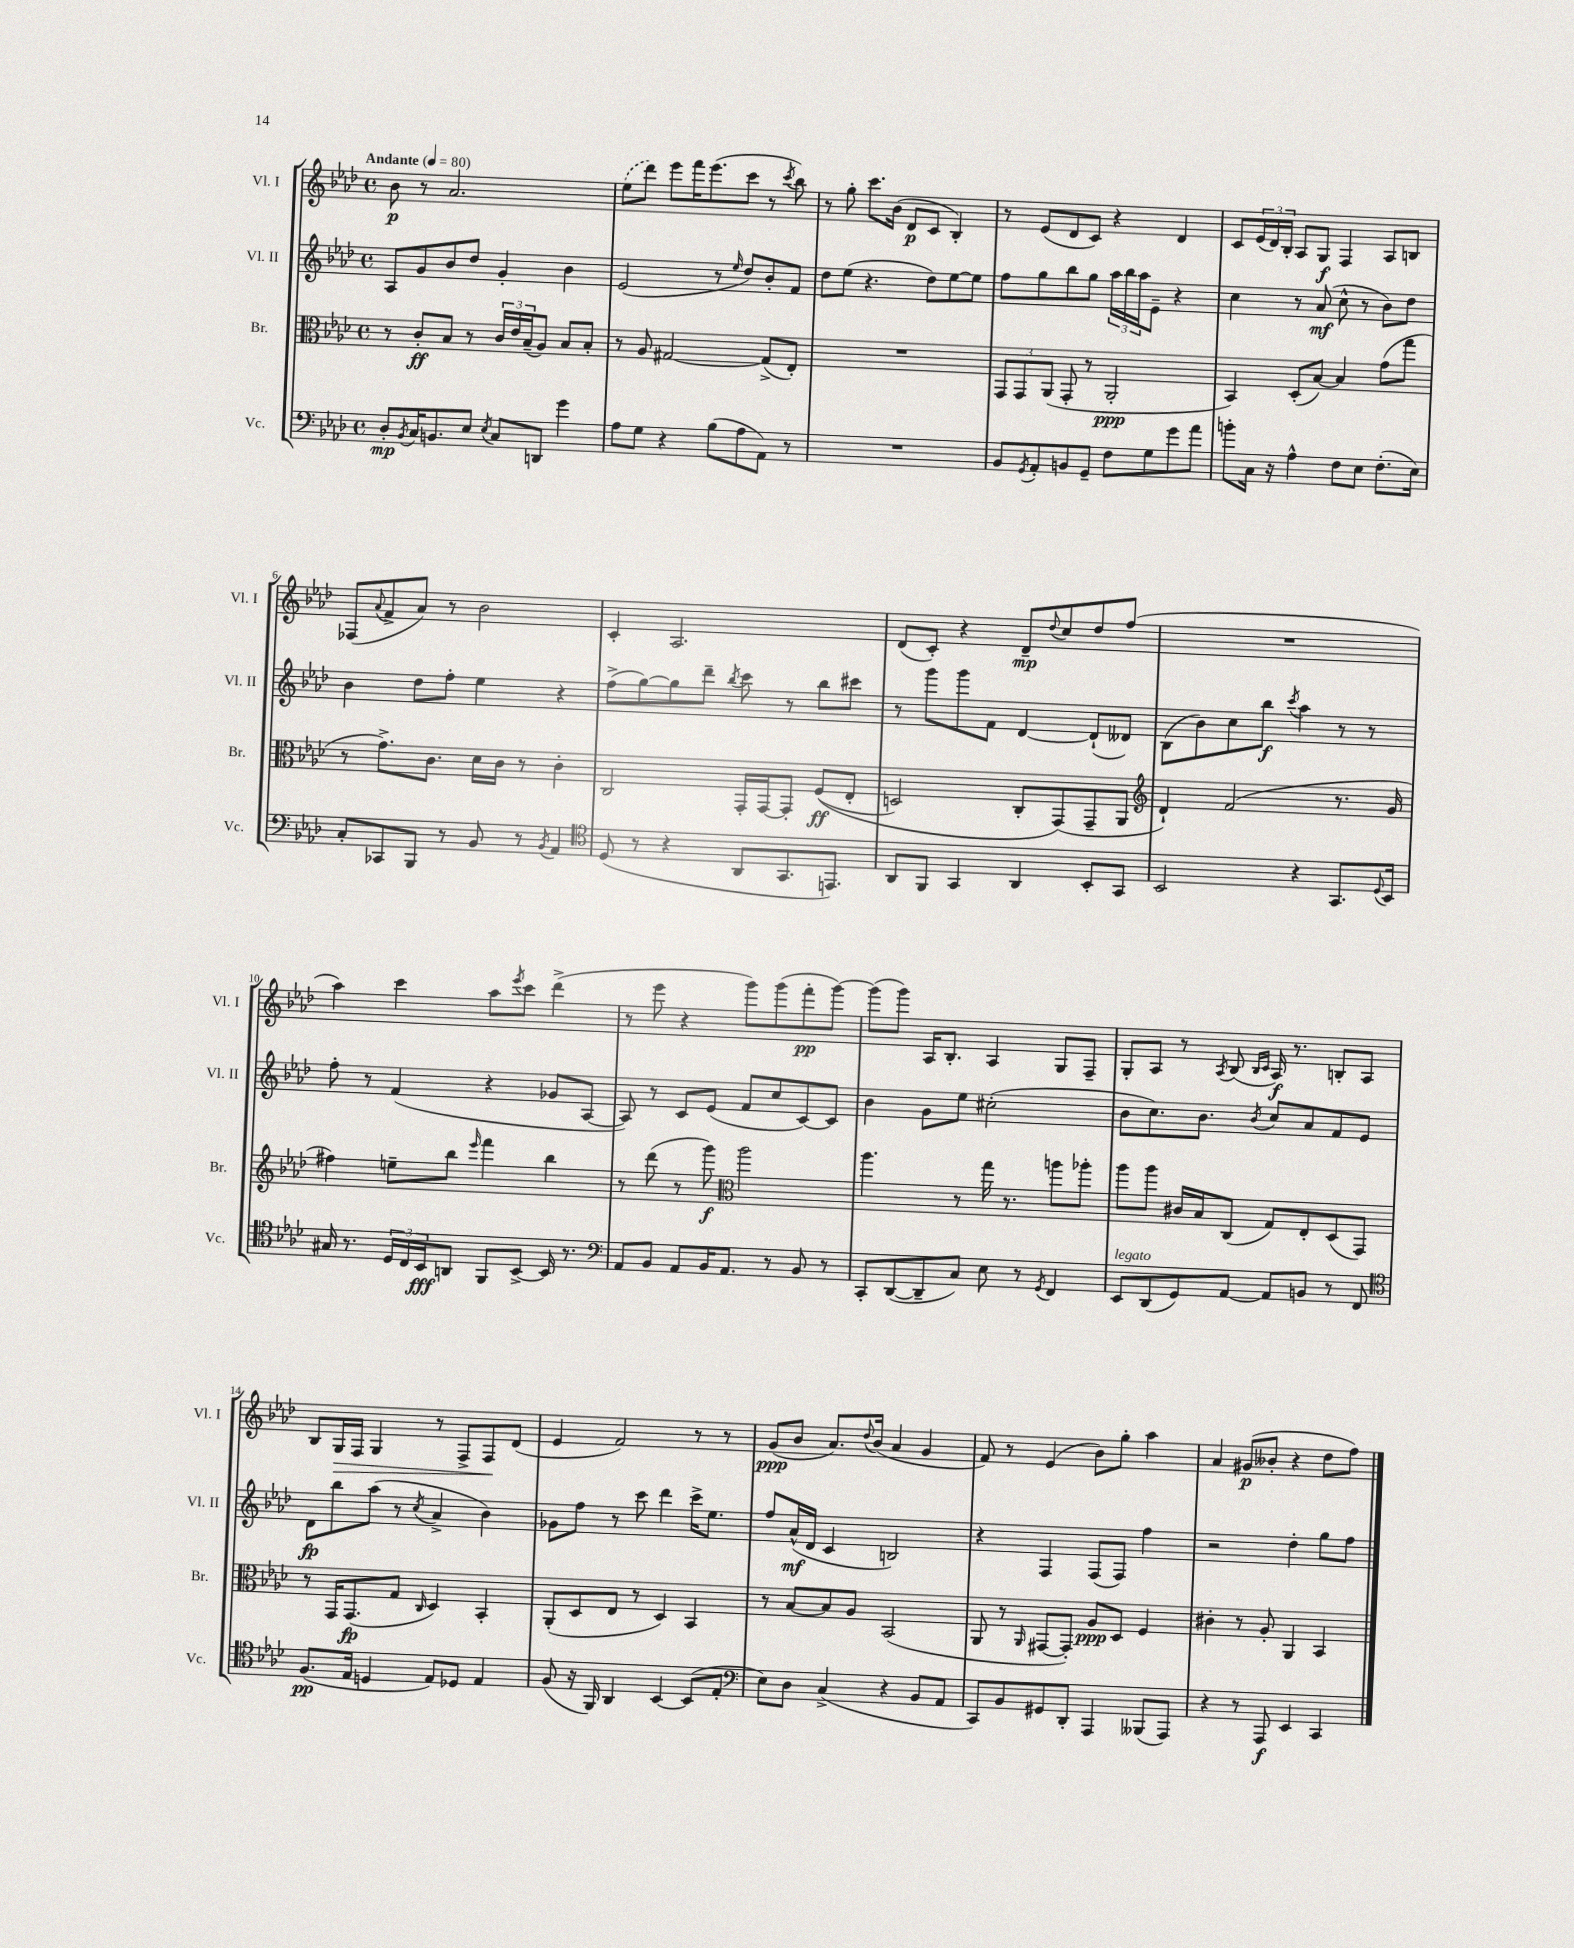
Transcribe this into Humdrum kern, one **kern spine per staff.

**kern	**kern	**kern	**kern
*staff4	*staff3	*staff2	*staff1
*clefF4	*clefC3	*clefG2	*clefG2
*k[b-e-a-d-]	*k[b-e-a-d-]	*k[b-e-a-d-]	*k[b-e-a-d-]
*M4/4	*M4/4	*M4/4	*M4/4
*met(c)	*met(c)	*met(c)	*met(c)
*MM80	*MM80	*MM80	*MM80
8D-'/L	8r	8A-/L	8b-\
8qBB-/	.	.	.
16C/K	8c'/L	8g/	8r
8.BB/	.	.	.
.	8B-/J	8b-/	2.a-/
8E-/J	8r	8dd-/J	.
8qE-/	.	.	.
8C/L	24c/LL	4g'/	.
.	24e-/	.	.
.	(24B-~/J	.	.
8DD/J	8A-/J)	.	.
4g\	8B-/L	4b-\	.
.	8B-'/J	.	.
=	=	=	=
8A-\L	8r	(2e-/	(8ee-\L
8G\J	8A-/	.	8ddd-\J)
4r	[2G#/	.	8eee-\L
.	.	.	16fff\K
.	.	.	(8.eee-\
(8B-\L	.	8r	.
.	.	16qqee-/	.
8A-\	.	8dd-/L)	8ccc\J
8AA-\J)	(8G#^/]L	8b-'/	8r
.	.	.	8qccc/
8r	8E-'/J)	8f/J	8bb-\)
=	=	=	=
1r	1r	8dd-\L	8r
.	.	(8ee-\J	8gg'\
.	.	4.r	8.ccc\L
.	.	.	(16b-\Jk
.	.	.	8d-/L
.	.	8dd-\L)	8c/J
.	.	[8ee-\	4B-'/)
.	.	8ee-\]J	.
=	=	=	=
8BB-/L	12GG/L	8ff\L	8r
.	12GG/	.	.
8qGG/	.	.	.
8AA-'/	.	8gg\	(8e-/L
.	(12AA-/J	.	.
8BB/	8GG'/	8bb-\	8d-/
8GG~/J	8r	8gg\J	8c/J)
8F\L	2AA-'/	24aa-\LL	4r
.	.	24bb-\	.
.	.	24aa-\J	.
8G\	.	8e-~\J	.
8g\	.	4r	4d-/
8a-\J	.	.	.
=	=	=	=
8b'\L	4BB-/)	4cc\	8c/L
16C\Jk	.	.	(24e-/L
.	.	.	24d-/)
16r	.	.	.
.	.	.	24B-'/JJ
4A-^^\	(8D-'/L	8r	8A-/L
.	[8B-/J)	(8a-/	8G/J
8F\L	4B-/]	8cc^^\	4F/
8E-\J	.	8r	.
(8.F'\L	(8g\L	8b-\L)	8A-/L
.	8gg\J	8dd-\J	8B/J
16E-\Jk)	.	.	.
=	=	=	=
8C'/L	8r	4b-\	(8F-/L
.	.	.	8qqa-/
8CC-/	8.g^\L)	.	8f^/
8BBB-/J	.	8dd-\L	8a-/J)
.	8.c\J	.	.
8r	.	8ff'\J	8r
8BB-/	16d-\LL	4ee-\	2b-\
.	16c\JJ	.	.
8r	8r	.	.
8qBB-/	.	.	.
4AA-/	4c'\	4r	.
=	=	=	=
*clefC4	*	*	*
(8D-/	2C/	(8ff^\L	4c'/
8r	.	[8gg\)	.
4r	.	8gg\]	2.A-/
.	.	8ddd-~\J	.
.	.	8qbb-/	.
8AA-/L	16GG'/LL	8ccc\	.
.	[16GG/J	.	.
8.GG/	8GG'/]J	8r	.
.	&((8F/L	8bb-\L	.
8.EE/J)	.	.	.
.	8E-'/J	8ccc#\J	.
=	=	=	=
8AA-/L	2D/)	8r	(8d-/L
8FF/J	.	8ggg\L	8c'/J)
4GG/	.	8ggg\	4r
.	.	8f\J	.
4AA-/	8C'/L	[4d-/	8d-~/L
.	.	.	8qqdd-/
.	(8GG/&)	.	8cc/
8BB-'/L	8GG~/	(8d-`/]L	8dd-/
8GG/J	8AA-/J	8d--/J)	(8ff/J
=	=	=	=
*	*clefG2	*	*
2BB-/	4d-`/)	(8B-\L	1r
.	.	8b-\)	.
.	(2f/	8cc\	.
.	.	8bb-\J	.
.	.	8qccc/	.
4r	.	4aa-\	.
8.GG/L	8.r	8r	.
.	.	8r	.
8qqD-/	.	.	.
16BB-/Jk	16g/	.	.
=	=	=	=
16G#/	4ff#\)	8ff'\	4aa-\)
8.r	.	.	.
.	.	8r	.
24D-/LL	8ee~\L	(4f/	4ccc\
24C/	.	.	.
24BB-/J	.	.	.
8AA/J	8bb-\J	.	.
.	16qqeee-/	.	.
8FF/L	4fff\	4r	8aa-\L
.	.	.	8qeee-/
[8BB-^/J	.	.	8ccc\J
16BB-/]	4bb-\	8g-/L	(4ddd-^\
8.r	.	.	.
.	.	[8A-/J	.
=	=	=	=
*clefF4	*	*	*
8AA-/L	8r	8A-/])	8r
8BB-/J	(8ddd-\	8r	8eee-\
8AA-/L	8r	8c/L	4r
16BB-/K	8ggg\)	(8e-/J	.
8.AA-/J	.	.	.
*	*clefC3	*	*
.	2aa-\	8f/L	8ggg\L)
8r	.	8cc/	(8ggg\
8BB-/	.	[8c/)	8fff'\
8r	.	8c/]J	[8ggg\J)
=	=	=	=
8CC'/L	4.aa-\	4b-\	(8ggg\]L
([8DD-/	.	.	8ggg\J)
8DD-~/]	.	8g\L	16A-/LK
.	.	.	8.B-'/J
8C/J)	8r	8ee-\J	.
8E-\	16gg\	(2cc#'\	4A-/
.	8.r	.	.
8r	.	.	.
8qGG/	.	.	.
4FF/	8aa\L	.	8G/L
.	8aa-'\J	.	8F~/J
=	=	=	=
8EE-/L	8aa-\L	8b-\L	8G'/L
(8DD-/	8aa-\J	8.cc\)	8A-/J
8GG/)	16c#/LL	.	8r
.	16B-/J	8.b-\J	.
.	.	.	8qA-/
[8AA-/J	(8C/J	.	(8B-/
.	.	.	16qqB-/LL
.	.	8qb-/	16qqc/JJ
8AA-/]L	8G/L)	8cc/L	16A-/)
.	.	.	8.r
8BB/J	8E-'/	8a-/	.
8r	(8D-/	8f/	8B'/L
8FF/	8GG/J)	8e-/J	8A-/J
=	=	=	=
*clefC4	*	*	*
(8.F/L	8r	8d-\L	8B-/L
.	16GG/LK	8bb-\	16G/L
16E-/Jk	(8.GG/	.	16F/JJ
4D/	.	(8aa-\J	4G/
.	8G/J	8r	.
.	16qqC/	8qcc/	.
8E-/L)	4D-/)	4a-^/	8r
8D-/J	.	.	8F^/L
4E-/	4BB-'/	4b-\)	8F/
.	.	.	(8d-/J
=	=	=	=
(8F/	(8AA-'/L	8g-\L	4e-/
16r	8D-/	8ff\J	.
16FF/)	.	.	.
4AA-/	8E-/J	8r	2f/)
.	8r	8ccc\	.
[4BB-/	4D-/)	4ddd-\	.
(8BB-/]L	4BB-/	16ccc^\LK	8r
.	.	8.ee-\J	.
8E-'/J	.	.	8r
=	=	=	=
*clefF4	*	*	*
8E-\L)	8r	8ff/L	(8g/L
8D-\J	[8B-/L	(16a-^^/L	8b-/J
.	.	16d-/JJ	.
(4C^/	8B-/]	4c/	8.a-/L)
.	8A-/J	.	.
.	.	.	8qqdd-/
.	.	.	(16b-/Jk
4r	(2BB-/	2B/)	4a-/
8BB-/L	.	.	4g/
8AA-/J	.	.	.
=	=	=	=
8CC/L)	8AA-/	4r	8f/)
8BB-/	8r	.	8r
.	16qqAA-/	.	.
8GG#/	[8GG#/L	4F/	(4e-/
8DD-'/J	8GG#'/]J)	.	.
4AAA-/	8A-/L	(8F/L	8b-\L)
.	8D-/J	8F/J)	8gg'\J
(8BBB--/L	4F/	4ff\	4aa-\
8AAA-/J)	.	.	.
=	=	=	=
4r	4c#'\	2r	4a-/
8r	8r	.	(8g#/L
8AAA-/	8A-'/	.	8b--'/J
4EE-/	4AA-/	4dd-'\	4r
4CC/	4BB-/	8gg\L	8dd-\L
.	.	8ff\J	8ff\J)
==	==	==	==
*-	*-	*-	*-
